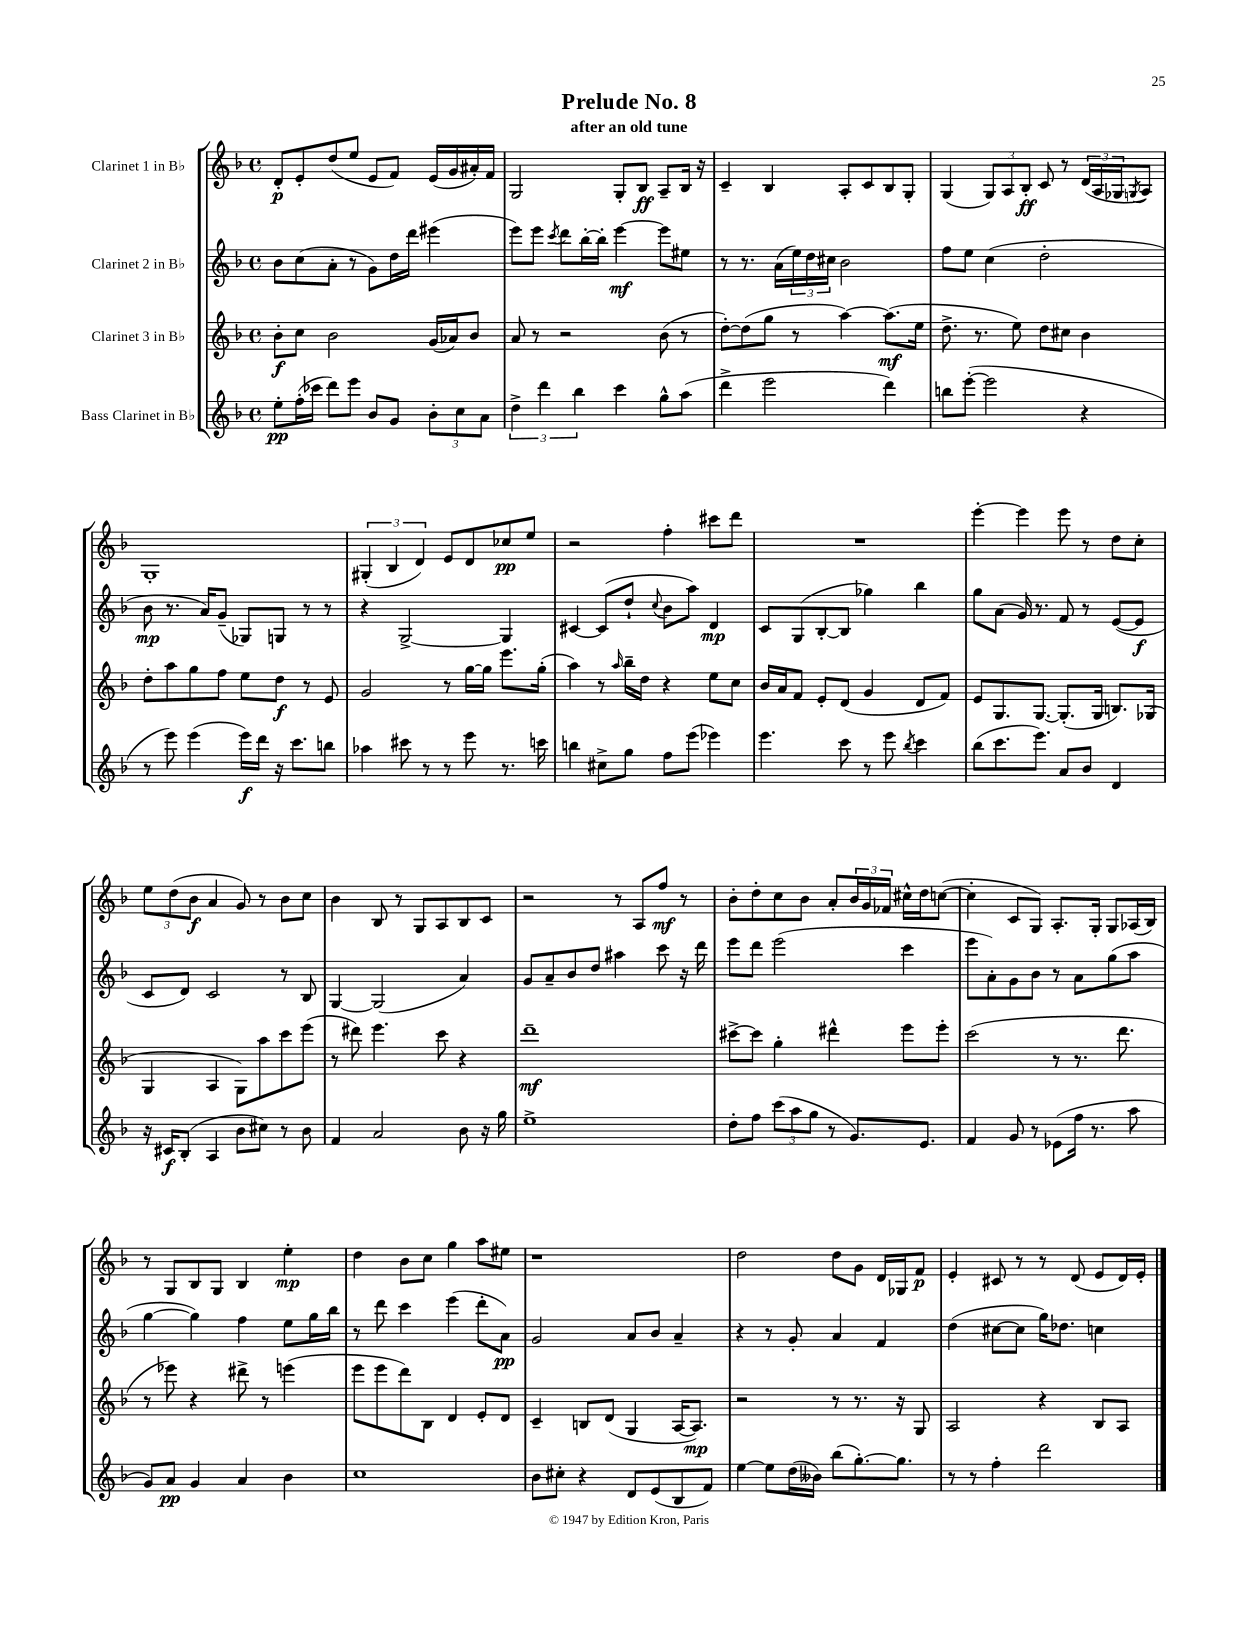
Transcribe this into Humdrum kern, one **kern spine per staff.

**kern	**dynam	**kern	**dynam	**kern	**dynam	**kern	**dynam
*part4	*part4	*part3	*part3	*part2	*part2	*part1	*part1
*staff4	*staff4	*staff3	*staff3	*staff2	*staff2	*staff1	*staff1
*I"Bass Clarinet in B♭	*	*I"Clarinet 3 in B♭	*	*I"Clarinet 2 in B♭	*	*I"Clarinet 1 in B♭	*
*clefG2	*	*clefG2	*	*clefG2	*	*clefG2	*
*k[b-]	*	*k[b-]	*	*k[b-]	*	*k[b-]	*
*M4/4	*	*M4/4	*	*M4/4	*	*M4/4	*
*met(c)	*	*met(c)	*	*met(c)	*	*met(c)	*
=1	=1	=1	=1	=1	=1	=1	=1
8ee'\L	pp	8b-'\L	f	8b-\L	.	8d'/L	p
(16ff'\L	.	8cc\J	.	(8cc\	.	8e'/	.
16ccc-X\JJ	.	.	.	.	.	.	.
8ddd\L)	.	2b-\	.	8a'\J	.	(8dd/	.
8eee\J	.	.	.	8r	.	8ee/J	.
8b-/L	.	.	.	8g\L)	.	8e/L	.
8g/J	.	.	.	16dd\L	.	8f/J)	.
.	.	.	.	16ddd\JJ	.	.	.
12b-'\L	.	(16g/LL	.	(4eee#X\	.	(16e/LL	.
.	.	16a-X/J)	.	.	.	16g/	.
12cc\	.	.	.	.	.	.	.
.	.	8b-/J	.	.	.	16a#X'/)	.
12a\J	.	.	.	.	.	.	.
.	.	.	.	.	.	16f/JJ	.
=2	=2	=2	=2	=2	=2	=2	=2
6dd^\	.	8a/	.	8eee\L)	.	2G/	.
.	.	8r	.	8eee\J	.	.	.
6ddd\	.	.	.	.	.	.	.
.	.	.	.	8qccc/	.	.	.
.	.	2r	.	8ddd\L	.	.	.
6bb-\	.	.	.	.	.	.	.
.	.	.	.	[16bb-'\L	.	.	.
.	.	.	.	16bb-'\JJ]	.	.	.
4ccc\	.	.	.	[4eee\	mf	8G'/L	.
.	.	.	.	.	.	8B-/J	ff
8gg^^\L	.	(8b-\	.	8eee\L]	.	8A~/L	.
(8aa\J	.	8r	.	8ee#X\J	.	16B-/Jk	.
.	.	.	.	.	.	16r	.
=3	=3	=3	=3	=3	=3	=3	=3
4ddd^\	.	[8dd'\L)	.	8r	.	4c~/	.
.	.	(8dd\]	.	8.r	.	.	.
2eee\	.	8gg\J	.	.	.	4B-/	.
.	.	.	.	(16a\LL	.	.	.
.	.	8r	.	24ee\)	.	.	.
.	.	.	.	24dd\	.	.	.
.	.	.	.	24cc#X\JJ	.	.	.
.	.	[4aa\)	.	2b-\	.	8A'/L	.
.	.	.	.	.	.	8c/	.
4ddd\)	.	(8.aa\L]	mf	.	.	8B-/	.
.	.	.	.	.	.	8G'/J	.
.	.	16ee\Jk	.	.	.	.	.
=4	=4	=4	=4	=4	=4	=4	=4
8bbn\L	.	8.dd^\	.	8ff\L	.	(4G/	.
([8eee'\J	.	.	.	8ee\J	.	.	.
.	.	8.r	.	.	.	.	.
2eee\]	.	.	.	(4cc\	.	12G/L)	.
.	.	.	.	.	.	12A/	.
.	.	8ee\)	.	.	.	.	.
.	.	.	.	.	.	12B-'/J	ff
.	.	8dd\L	.	2dd'\	.	8c/	.
.	.	8cc#X\J	.	.	.	8r	.
4r	.	4b-\	.	.	.	(24d/LL	.
.	.	.	.	.	.	24A/	.
.	.	.	.	.	.	24G-X/J	.
.	.	.	.	.	.	8qGn/	.
.	.	.	.	.	.	8A/J)	.
!!LO:LB:g=z
=5	=5	=5	=5	=5	=5	=5	=5
8r	.	8dd'\L	.	8b-\	mp	1G'	.
8eee\)	.	8aa\	.	8.r	.	.	.
(4eee\	.	8gg\	.	.	.	.	.
.	.	.	.	16a/KL)	.	.	.
.	.	8ff\J	.	(8g~/J	.	.	.
16eee\LL)	f	8ee\L	.	8G-X/L)	.	.	.
16ddd\JJ	.	.	.	.	.	.	.
16r	.	8dd\J	f	8Gn/J	.	.	.
8.ccc\L	.	.	.	.	.	.	.
.	.	8r	.	8r	.	.	.
8bbn\J	.	8e/	.	8r	.	.	.
=6	=6	=6	=6	=6	=6	=6	=6
4aa-X\	.	2g/	.	4r	.	(6G#X'/	.
.	.	.	.	.	.	6B-/	.
8ccc#X\	.	.	.	[2G^/	.	.	.
.	.	.	.	.	.	6d/)	.
8r	.	.	.	.	.	.	.
8r	.	8r	.	.	.	8e/L	.
8eee\	.	[16gg\LL	.	.	.	8d/	.
.	.	16gg\JJ]	.	.	.	.	.
8.r	.	8.eee\L	.	4G/]	.	8cc-X/	pp
.	.	.	.	.	.	8ee/J	.
16cccn\	.	(16gg'\Jk	.	.	.	.	.
=7	=7	=7	=7	=7	=7	=7	=7
4bbn\	.	4aa\)	.	[4c#X/	.	2r	.
8cc#X^\L	.	8r	.	(8c#/L]	.	.	.
.	.	16qqaa/	.	.	.	.	.
8gg\J	.	16bb-~\LL	.	8dd`/J	.	.	.
.	.	16dd\JJ	.	.	.	.	.
.	.	.	.	8qqcc/	.	.	.
8ff\L	.	4r	.	8b-\L	.	4ff'\	.
(8eee\J	.	.	.	8aa\J)	.	.	.
4eee-X\)	.	8ee\L	.	4d/	mp	8ccc#X\L	.
.	.	8cc\J	.	.	.	8ddd\J	.
=8	=8	=8	=8	=8	=8	=8	=8
4.eee\	.	16b-/LL	.	8c/L	.	1r	.
.	.	16a/J	.	.	.	.	.
.	.	8f/J	.	(8G/	.	.	.
.	.	8e'/L	.	[8B-'/	.	.	.
8ccc\	.	(8d/J	.	8B-/J]	.	.	.
8r	.	4g/	.	4gg-X\)	.	.	.
8eee\	.	.	.	.	.	.	.
8qbb-/	.	.	.	.	.	.	.
4ccc\	.	8d/L	.	4bb-\	.	.	.
.	.	8f/J)	.	.	.	.	.
=9	=9	=9	=9	=9	=9	=9	=9
(8bb-\L	.	8e/L	.	8gg\L	.	[4eee'\	.
8.ccc\	.	8.G/	.	(8a\J	.	.	.
.	.	.	.	16g/)	.	4eee\]	.
8.eee\J)	.	[8.G/J	.	8.r	.	.	.
8a/L	.	(8.G'/L]	.	8f/	.	8eee\	.
8b-/J	.	.	.	8r	.	8r	.
.	.	16G/Jk	.	.	.	.	.
4d/	.	8.Bn/L)	.	([8e/L	.	8dd\L	.
.	.	.	.	8e/J]	f	8cc'\J	.
.	.	(16G-X/Jk	.	.	.	.	.
!!LO:LB:g=z
=10	=10	=10	=10	=10	=10	=10	=10
16r	.	4G/	.	8c/L	.	12ee\L	.
16c#X/KL	f	.	.	.	.	.	.
.	.	.	.	.	.	(12dd\	.
(8B-'/J	.	.	.	8d/J)	.	.	.
.	.	.	.	.	.	12b-\J	f
4A/	.	4A/	.	2c/	.	4a/	.
8b-\L	.	8G\L)	.	.	.	8g/)	.
8cc#X\J)	.	8aa\	.	.	.	8r	.
8r	.	8ccc\	.	8r	.	8b-\L	.
8b-\	.	(8eee\J	.	8B-/	.	8cc\J	.
=11	=11	=11	=11	=11	=11	=11	=11
4f/	.	8r	.	[4G/	.	4b-\	.
.	.	8ddd#X\)	.	.	.	.	.
2a/	.	4.eee\	.	(2G/]	.	8B-/	.
.	.	.	.	.	.	8r	.
.	.	.	.	.	.	8G/L	.
.	.	8ccc\	.	.	.	8A/	.
8b-\	.	4r	.	4a/)	.	8B-/	.
16r	.	.	.	.	.	8c/J	.
16gg\	.	.	.	.	.	.	.
=12	=12	=12	=12	=12	=12	=12	=12
1ee^	.	1ddd~	mf	8g/L	.	2r	.
.	.	.	.	8a~/	.	.	.
.	.	.	.	8b-/	.	.	.
.	.	.	.	8dd/J	.	.	.
.	.	.	.	4aa#X\	.	8r	.
.	.	.	.	.	.	8A/L	.
.	.	.	.	8ccc\	.	8ff/J	mf
.	.	.	.	16r	.	8r	.
.	.	.	.	16ddd\	.	.	.
=13	=13	=13	=13	=13	=13	=13	=13
8dd'\L	.	[8ccc#X^\L	.	8eee\L	.	8b-'\L	.
8ff\J	.	8ccc#\J]	.	8ddd\J	.	8dd'\	.
(12ccc\L	.	4gg'\	.	(2eee\	.	8cc\	.
12aa\	.	.	.	.	.	.	.
.	.	.	.	.	.	8b-\J	.
12gg\J	.	.	.	.	.	.	.
8r	.	4ddd#X^^\	.	.	.	8a'/L	.
8.g/L)	.	.	.	.	.	24b-/L	.
.	.	.	.	.	.	24g/	.
.	.	.	.	.	.	24f-X/JJ	.
.	.	8eee\L	.	4ccc\	.	16cc#X^^\LL	.
8.e/J	.	.	.	.	.	16dd\J	.
.	.	8eee'\J	.	.	.	([8ccn\J	.
=14	=14	=14	=14	=14	=14	=14	=14
4f/	.	(2ccc\	.	8eee\L	.	4cc'\]	.
.	.	.	.	8a'\)	.	.	.
8g/	.	.	.	8g\	.	8c/L	.
8r	.	.	.	8b-\J	.	8G/J)	.
(8e-X\L	.	8r	.	8r	.	8.A'/L	.
16ff\Jk	.	8.r	.	8a\L	.	.	.
8.r	.	.	.	.	.	16G'/Jk	.
.	.	.	.	(8gg\	.	8G/L	.
.	.	8.ddd\	.	.	.	.	.
8aa\	.	.	.	8aa\J	.	(16A-X/L	.
.	.	.	.	.	.	16B-/JJ)	.
!!LO:LB:g=z
=15	=15	=15	=15	=15	=15	=15	=15
8g/L)	.	8r	.	[4gg\	.	8r	.
8a/J	pp	8eee-X\)	.	.	.	8G/L	.
4g/	.	4r	.	4gg\])	.	8B-/	.
.	.	.	.	.	.	8G/J	.
4a/	.	8ddd#X^\	.	4ff\	.	4B-/	.
.	.	8r	.	.	.	.	.
4b-\	.	(4eeen\	.	8ee\L	.	4ee'\	mp
.	.	.	.	16gg\L	.	.	.
.	.	.	.	16bb-\JJ	.	.	.
=16	=16	=16	=16	=16	=16	=16	=16
1cc	.	8eee\L	.	8r	.	4dd\	.
.	.	8eee\	.	8ddd\	.	.	.
.	.	8ddd\)	.	4ccc\	.	8b-\L	.
.	.	8B-\J	.	.	.	8cc\J	.
.	.	4d/	.	(4eee\	.	4gg\	.
.	.	8e'/L	.	8ddd'\L	.	8aa\L	.
.	.	8d/J	.	8a\J)	pp	8ee#X\J	.
=17	=17	=17	=17	=17	=17	=17	=17
8b-\L	.	4c~/	.	2g/	.	1r	.
8cc#X'\J	.	.	.	.	.	.	.
4r	.	8Bn/L	.	.	.	.	.
.	.	(8d/J	.	.	.	.	.
8d/L	.	4G/	.	8a/L	.	.	.
(8e/	.	.	.	8b-/J	.	.	.
8B-/	.	[16A/KL	.	4a~/	.	.	.
.	.	8.A/J])	mp	.	.	.	.
8f/J)	.	.	.	.	.	.	.
=18	=18	=18	=18	=18	=18	=18	=18
[4ee\	.	2r	.	4r	.	2dd\	.
8ee\L]	.	.	.	8r	.	.	.
(16dd\L	.	.	.	8g'/	.	.	.
16b--X\JJ)	.	.	.	.	.	.	.
(8bb-\L	.	8r	.	4a/	.	8dd\L	.
[8.gg'\)	.	8.r	.	.	.	8g\J	.
.	.	.	.	4f/	.	16d/LL	.
8.gg\J]	.	16r	.	.	.	16G-X/J	.
.	.	8G/	.	.	.	8f/J	p
=19	=19	=19	=19	=19	=19	=19	=19
8r	.	2A/	.	(4dd\	.	4e'/	.
8r	.	.	.	.	.	.	.
4ff'\	.	.	.	[8cc#X\L	.	8c#X/	.
.	.	.	.	8cc#\J]	.	8r	.
2ddd\	.	4r	.	16gg\KL)	.	8r	.
.	.	.	.	8.dd-X\J	.	.	.
.	.	.	.	.	.	(8d/	.
.	.	8B-/L	.	4ccn\	.	8e/L	.
.	.	8A/J	.	.	.	16d/L)	.
.	.	.	.	.	.	16e'/JJ	.
==	==	==	==	==	==	==	==
*-	*-	*-	*-	*-	*-	*-	*-
